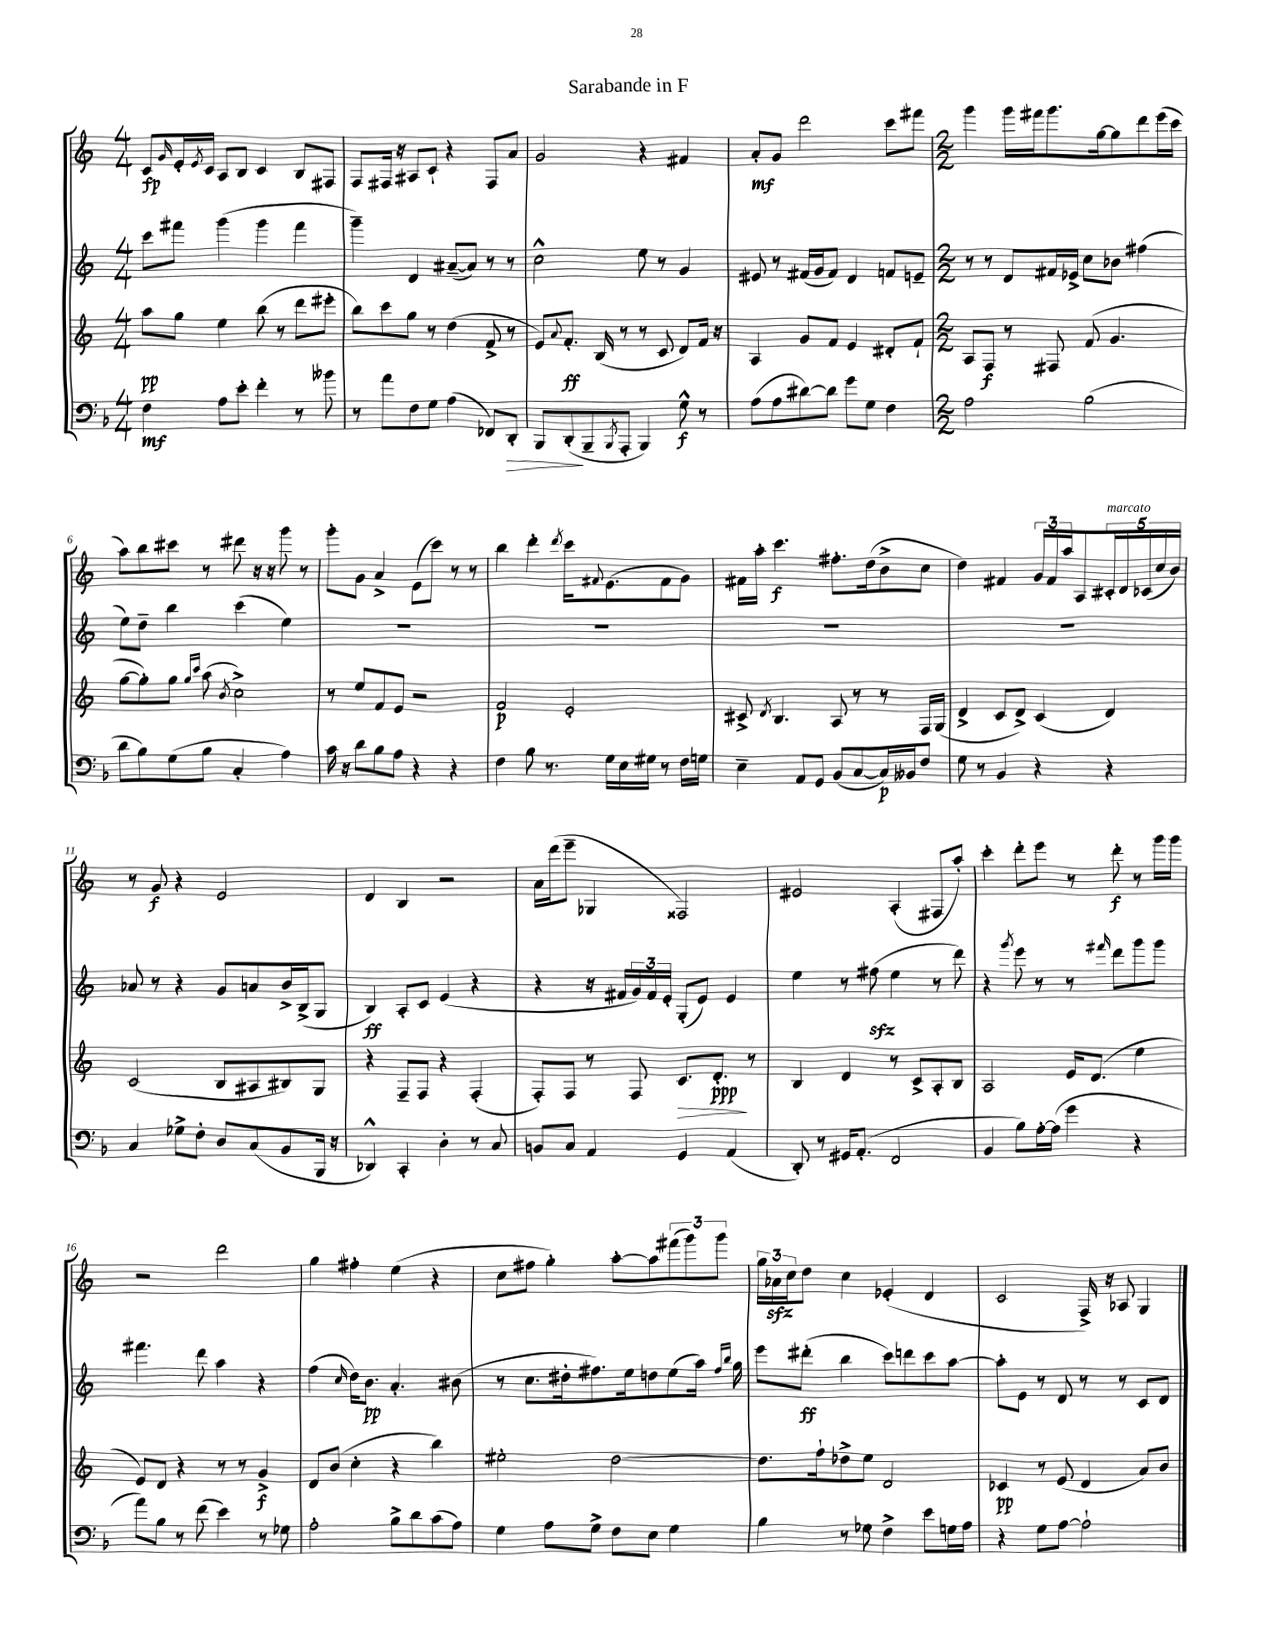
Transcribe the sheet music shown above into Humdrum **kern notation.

**kern	**dynam	**kern	**dynam	**kern	**dynam	**kern	**dynam
*part4	*part4	*part3	*part3	*part2	*part2	*part1	*part1
*staff4	*staff4	*staff3	*staff3	*staff2	*staff2	*staff1	*staff1
*clefF4	*	*clefG2	*	*clefG2	*	*clefG2	*
*k[b-]	*	*k[]	*	*k[]	*	*k[]	*
*M4/4	*	*M4/4	*	*M4/4	*	*M4/4	*
=1	=1	=1	=1	=1	=1	=1	=1
4F\	mf	8aa\L	pp	8ccc\L	.	8c/L	fp
.	.	.	.	.	.	16qqg/	.
.	.	8gg\J	.	8fff#X\J	.	16e'/L	.
.	.	.	.	.	.	8qe/	.
.	.	.	.	.	.	16c/JJ	.
8A\L	.	4ee\	.	(4ggg\	.	8A/L	.
8e'\J	.	.	.	.	.	8B/J	.
4f'\	.	(8bb\	.	4ggg\	.	4c/	.
.	.	8r	.	.	.	.	.
8r	.	8ddd\L	.	4fff#\	.	8B/L	.
8b--X\	.	8eee#X'\J	.	.	.	8F#X/J	.
=2	=2	=2	=2	=2	=2	=2	=2
8r	.	8bb\L)	.	4ggg~\)	.	8F/L	.
8a\L	.	8ccc\	.	.	.	16F#X/Jk	.
.	.	.	.	.	.	16r	.
8F\	.	8gg\J	.	4d/	.	8A#X/L	.
8G\J	.	8r	.	.	.	8c`/J	.
(4A\	.	(4dd\	.	([8a#X~/L	.	4r	.
.	.	.	.	8a#/J])	.	.	.
8FF-X/L)	.	8f^/	.	8r	.	8F#/L	.
!	!LO:HP:b	!	!	!	!	!	!
8DD'/J	>	8r	.	8r	.	8a/J	.
=3	=3	=3	=3	=3	=3	=3	=3
8BBB-/L	.	8e/L)	.	2cc^^\	.	2g/	.
.	.	8qqa/	.	.	.	.	.
(8DD'/	.	8.f'/J	ff	.	.	.	.
8BBB-~/	]	.	.	.	.	.	.
.	.	(16B/	.	.	.	.	.
8qBBB-/	.	.	.	.	.	.	.
8AAA'/J	.	8r	.	.	.	.	.
4BBB-/)	.	8r	.	8ee\	.	4r	.
.	.	8c/	.	8r	.	.	.
8G^^\	f	8d/L)	.	4g/	.	4f#X/	.
8r	.	16f/Jk	.	.	.	.	.
.	.	16r	.	.	.	.	.
=4	=4	=4	=4	=4	=4	=4	=4
(8A\L	.	4A/	.	8e#X/	.	8a'/L	mf
8A\	.	.	.	8r	.	8g/J	.
[8d#X\)	.	8g/L	.	(16f#X/LL	.	2ddd\	.
.	.	.	.	16g/J	.	.	.
8d#\J]	.	8f/J	.	8f#/J)	.	.	.
8g\L	.	4e/	.	4d/	.	.	.
8G\J	.	.	.	.	.	.	.
4F\	.	8d#X'/L	.	8fn/L	.	8ccc\L	.
.	.	8f`/J	.	8en~/J	.	8fff#X\J	.
=5	=5	=5	=5	=5	=5	=5	=5
*M2/2	*	*M2/2	*	*M2/2	*	*M2/2	*
2A\	.	8A/L	.	8r	.	4ggg\	.
.	.	8F/J	f	8r	.	.	.
.	.	8r	.	8d/L	.	16ggg\LL	.
.	.	.	.	.	.	16fff#X\J	.
.	.	8F#X/	.	16f#X/L	.	8.ggg\	.
.	.	.	.	16e-X^/JJ	.	.	.
(2B-\	.	(8f/	.	8cc\L	.	.	.
.	.	.	.	.	.	[16gg\k	.
.	.	4.g/	.	8b-X\J	.	8gg\]	.
.	.	.	.	(4ff#X\	.	8ddd\	.
.	.	.	.	.	.	(16eee\L	.
.	.	.	.	.	.	16ccc\JJ	.
!!LO:LB:g=z
=6	=6	=6	=6	=6	=6	=6	=6
8d\L	.	[8gg\L	.	8ee\L)	.	8aa\L)	.
8B-\)	.	8gg'\])	.	8dd~\J	.	8bb\	.
(8G\	.	8gg\J	.	4bb\	.	8ccc#X\J	.
.	.	16qqgg/LL	.	.	.	.	.
.	.	16qqccc/JJ	.	.	.	.	.
8B-\J	.	(8aa\	.	.	.	8r	.
.	.	8qb/	.	.	.	.	.
4C'/	.	2cc^\)	.	(4ccc\	.	8ddd#X\	.
.	.	.	.	.	.	16r	.
.	.	.	.	.	.	16r	.
4A\)	.	.	.	4ee\)	.	8ggg\	.
.	.	.	.	.	.	8r	.
=7	=7	=7	=7	=7	=7	=7	=7
16c\	.	8r	.	1r	.	8ggg'\L	.
16r	.	.	.	.	.	.	.
8d\L	.	8ee/L	.	.	.	8g\J	.
8B-\	.	8f/	.	.	.	4a^/	.
8A\J	.	8e/J	.	.	.	.	.
4r	.	2r	.	.	.	(8e\L	.
.	.	.	.	.	.	8ccc\J)	.
4r	.	.	.	.	.	8r	.
.	.	.	.	.	.	8r	.
=8	=8	=8	=8	=8	=8	=8	=8
4F\	.	2f/	p	1r	.	4bb\	.
8B-\	.	.	.	.	.	4ddd'\	.
8.r	.	.	.	.	.	.	.
.	.	.	.	.	.	8qddd/	.
.	.	2e'/	.	.	.	16ccc\KL	.
.	.	.	.	.	.	8qqf#X/	.
16G\LL	.	.	.	.	.	(8.e\	.
16E\	.	.	.	.	.	.	.
16G#X\JJ	.	.	.	.	.	.	.
8r	.	.	.	.	.	8f#\	.
16F\LL	.	.	.	.	.	8g\J)	.
16Gn\JJ	.	.	.	.	.	.	.
=9	=9	=9	=9	=9	=9	=9	=9
4E~\	.	8c#X^/	.	1r	.	16f#X\LL	.
.	.	.	.	.	.	16aa'\JJ	.
.	.	8qd/	.	.	.	.	.
.	.	4.B/	.	.	.	4.ccc\	f
8AA/L	.	.	.	.	.	.	.
8GG/J	.	.	.	.	.	.	.
(8BB-/L	.	8A/	.	.	.	8.ff#X'\L	.
[8C/	.	8r	.	.	.	.	.
.	.	.	.	.	.	(16dd\k	.
16C/L])	p	8r	.	.	.	8b^\	.
16BB--X/J	.	.	.	.	.	.	.
8F/J	.	16F/LL	.	.	.	8cc\J	.
.	.	(16G/JJ	.	.	.	.	.
=10	=10	=10	=10	=10	=10	=10	=10
8G\	.	4d^/	.	1r	.	4dd\)	.
8r	.	.	.	.	.	.	.
4BB-/	.	8c/L	.	.	.	4f#X/	.
.	.	8d^/J)	.	.	.	.	.
4r	.	(4c/	.	.	.	24g/LL	.
.	.	.	.	.	.	24f#/	.
.	.	.	.	.	.	24aa/J	.
.	.	.	.	.	.	8A/	.
!	!	!	!	!	!	!LO:TX:a:i:t=marcato	!
4r	.	4d/)	.	.	.	20c#X'/L	.
.	.	.	.	.	.	20d/	.
.	.	.	.	.	.	(20c-X/	.
.	.	.	.	.	.	20cc/	.
.	.	.	.	.	.	20b/JJ)	.
!!LO:LB:g=z
=11	=11	=11	=11	=11	=11	=11	=11
4C/	.	(2c/	.	8a-X/	.	8r	.
.	.	.	.	8r	.	8g/	f
8G-X^\L	.	.	.	4r	.	4r	.
8F'\J	.	.	.	.	.	.	.
8D/L	.	8B/L	.	8g/L	.	2e/	.
(8C/	.	8A#X/	.	8an/	.	.	.
8BB-/	.	8B#X/)	.	16b^/L	.	.	.
.	.	.	.	(16B^/J	.	.	.
16BBB-/Jk	.	8G/J	.	8G/J	.	.	.
16r	.	.	.	.	.	.	.
=12	=12	=12	=12	=12	=12	=12	=12
4DD-X^^/)	.	4r	.	4B/)	ff	4d/	.
4CC'/	.	8F~/L	.	8A'/L	.	4B/	.
.	.	8F/J	.	8c/J	.	.	.
4D'\	.	4r	.	(4e/	.	2r	.
8r	.	(4F'/	.	4r	.	.	.
8C/	.	.	.	.	.	.	.
=13	=13	=13	=13	=13	=13	=13	=13
8BBn/L	.	8F'/L)	.	4r	.	16a\LL	.
.	.	.	.	.	.	(16ddd\J	.
8C/J	.	8F/J	.	.	.	8eee~\J	.
4AA/	.	8r	.	16r	.	4G-X/	.
.	.	.	.	16f#X/LL	.	.	.
.	.	8F/	.	24g/)	.	.	.
.	.	.	.	24f#/	.	.	.
.	.	.	.	24e'/JJ	.	.	.
!	!	!	!LO:HP:b	!	!	!	!
4GG/	.	8.c/L	>	(8G'/L	.	2F##X/)	.
.	.	.	.	8e/J)	.	.	.
.	.	8.d'/J	ppp	.	.	.	.
(4AA/	.	.	.	4e/	.	.	.
.	.	8r	]	.	.	.	.
=14	=14	=14	=14	=14	=14	=14	=14
8DD'/)	.	4B/	.	4ee\	.	2e#X/	.
8r	.	.	.	.	.	.	.
16GG#X/KL	.	4d/	.	8r	.	.	.
(8.AA'/J	.	.	.	.	.	.	.
.	.	.	.	(8ff#Xzz\	.	.	.
2FF/	.	8r	.	4ee\	.	(4A'/	.
.	.	8c^/L	.	.	.	.	.
.	.	8A'/	.	8r	.	8F#X/L	.
.	.	8B/J	.	8ddd\)	.	8aa'/J)	.
=15	=15	=15	=15	=15	=15	=15	=15
4BB-/	.	2A/	.	4r	.	4ccc'\	.
.	.	.	.	8qggg/	.	.	.
8B-\L)	.	.	.	8eee\	.	8ddd'\L	.
[16A'\L	.	.	.	8r	.	8eee\J	.
(16A\JJ]	.	.	.	.	.	.	.
4g\	.	16e/KL	.	8r	.	8r	.
.	.	(8.d/J	.	.	.	.	.
.	.	.	.	16qqfff#X/	.	.	.
.	.	.	.	8ddd\L	.	8ddd'\	f
4r	.	4ee\	.	8ggg\	.	8r	.
.	.	.	.	8ggg\J	.	16ggg\LL	.
.	.	.	.	.	.	16ggg\JJ	.
!!LO:LB:g=z
=16	=16	=16	=16	=16	=16	=16	=16
8a\L)	.	8e/L)	.	4.fff#X\	.	2r	.
8B-\J	.	8d/J	.	.	.	.	.
8r	.	4r	.	.	.	.	.
(8f\	.	.	.	8ddd\	.	.	.
4e\)	.	8r	.	4aa\	.	2ddd\	.
.	.	8r	.	.	.	.	.
8r	.	4g^/	f	4r	.	.	.
8G-X\	.	.	.	.	.	.	.
=17	=17	=17	=17	=17	=17	=17	=17
2A'\	.	8d/L	.	(4ff\	.	4gg\	.
.	.	(8b/J	.	.	.	.	.
.	.	.	.	16qqcc/	.	.	.
.	.	4cc'\	.	16dd\KL)	.	4ff#X'\	.
.	.	.	.	8.b\J	pp	.	.
8B-^\L	.	4r	.	4.a'/	.	(4ee\	.
8d\	.	.	.	.	.	.	.
(8c\	.	4bb\)	.	.	.	4r	.
8A\J)	.	.	.	(8b#X\	.	.	.
=18	=18	=18	=18	=18	=18	=18	=18
4G\	.	2ee#X'\	.	8r	.	8cc\L	.
.	.	.	.	8.cc\L	.	8ff#X\J	.
8A\L	.	.	.	.	.	4gg'\)	.
.	.	.	.	16dd#X'\k	.	.	.
8G^\J	.	.	.	8.ff#X\)	.	.	.
8F\L	.	[2dd\	.	.	.	[8aa'\L	.
.	.	.	.	16ee\k	.	.	.
8E\J	.	.	.	8ddn\	.	8aa\]	.
4G\	.	.	.	(8ee\	.	(12fff#X\	.
.	.	.	.	.	.	12ggg\)	.
.	.	.	.	16aa\Jk)	.	.	.
.	.	.	.	.	.	12ggg\J	.
.	.	.	.	16qqff#/LL	.	.	.
.	.	.	.	16qqbb/JJ	.	.	.
.	.	.	.	16gg\	.	.	.
=19	=19	=19	=19	=19	=19	=19	=19
4B-\	.	8.dd\L]	.	8eee\L	.	24gg\LL	.
.	.	.	.	.	.	24a-Xzz\	.
.	.	.	.	.	.	24cc\J	.
.	.	.	.	(8ddd#X'\J	ff	8dd\J	.
.	.	16ff`\k	.	.	.	.	.
8r	.	8dd-X^\	.	4bb\	.	4cc\	.
8G-X\	.	8ee\J	.	.	.	.	.
4F^\	.	2d/	.	8ccc\L)	.	(4e-X'/	.
.	.	.	.	8dddn\	.	.	.
8e\L	.	.	.	8ccc\	.	4d/	.
16Gn\L	.	.	.	[8aa\J	.	.	.
16A\JJ	.	.	.	.	.	.	.
=20	=20	=20	=20	=20	=20	=20	=20
4r	.	4c-X/	pp	8aa'\L]	.	2c/	.
.	.	.	.	8e\J	.	.	.
8G\L	.	8r	.	8r	.	.	.
[8A\J	.	(8e/	.	8d/	.	.	.
2A`\]	.	4d/	.	8r	.	16F^/)	.
.	.	.	.	.	.	16r	.
.	.	.	.	8r	.	8A-X/	.
.	.	8a/L)	.	8c/L	.	4G/	.
.	.	8b/J	.	8d/J	.	.	.
==	==	==	==	==	==	==	==
*-	*-	*-	*-	*-	*-	*-	*-
